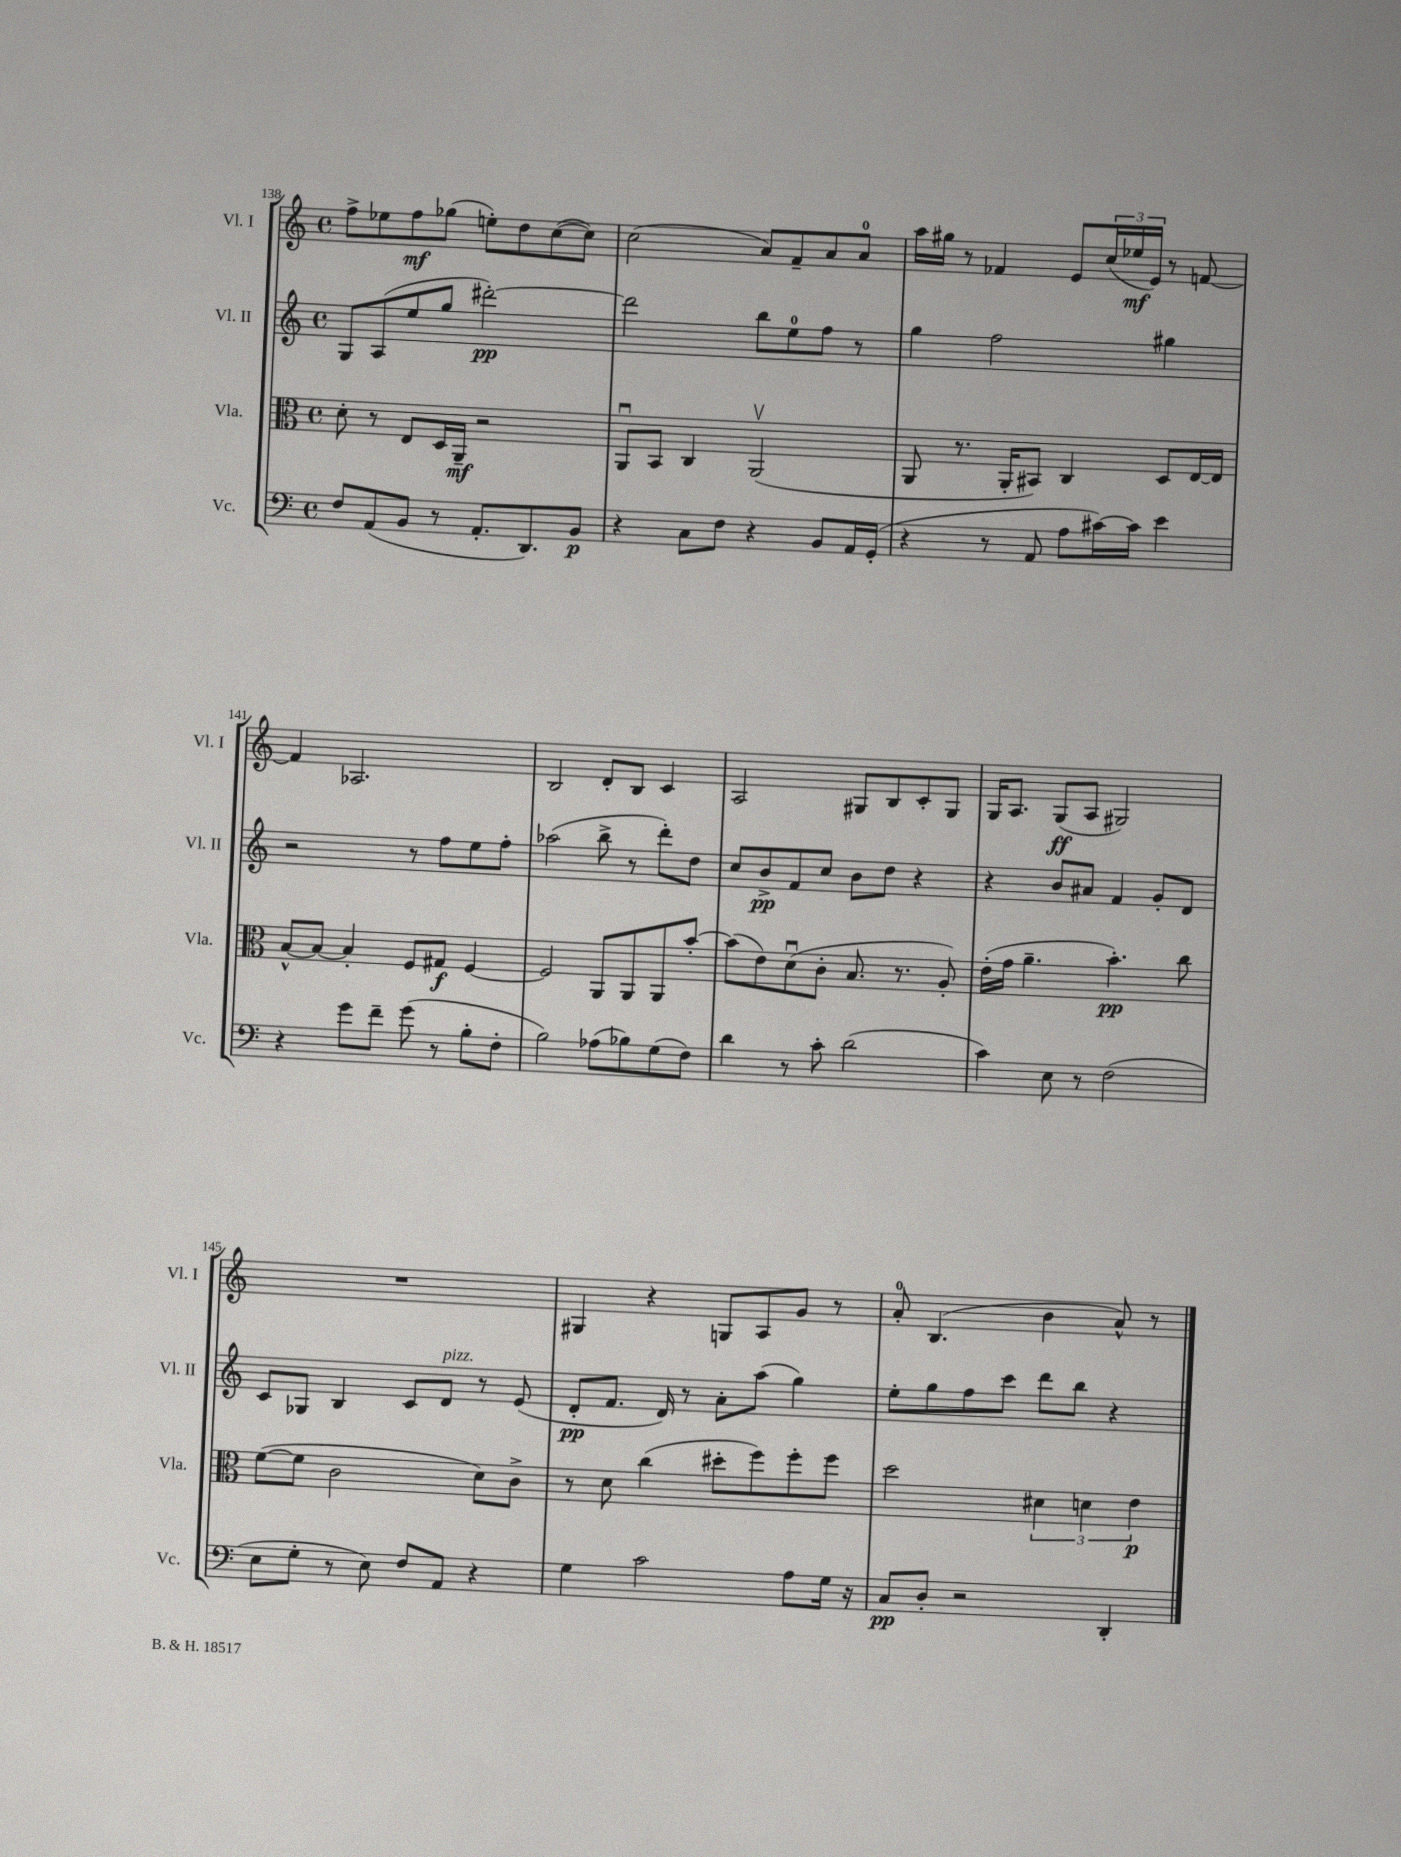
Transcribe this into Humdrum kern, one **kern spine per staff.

**kern	**dynam	**kern	**dynam	**kern	**dynam	**kern	**dynam
*part4	*part4	*part3	*part3	*part2	*part2	*part1	*part1
*staff4	*staff4	*staff3	*staff3	*staff2	*staff2	*staff1	*staff1
*I"Vc.	*	*I"Vla.	*	*I"Vl. II	*	*I"Vl. I	*
*I'Vc.	*	*I'Vla.	*	*I'Vl. II	*	*I'Vl. I	*
*clefF4	*	*clefC3	*	*clefG2	*	*clefG2	*
*k[]	*	*k[]	*	*k[]	*	*k[]	*
*M4/4	*	*M4/4	*	*M4/4	*	*M4/4	*
*met(c)	*	*met(c)	*	*met(c)	*	*met(c)	*
=138	=138	=138	=138	=138	=138	=138	=138
8F/L	.	8d'\	.	8G/L	.	8ff^\L	.
(8AA/	.	8r	.	(8A/	.	8ee-X\	.
8BB/J	.	8E/L	.	8ee/	.	8ff\	mf
8r	.	16D/L	.	8gg/J	.	(8gg-X\J	.
.	.	16AA~/JJ	mf	.	.	.	.
8.AA'/L	.	2r	.	[2ddd#X'\)	pp	8een'\L)	.
.	.	.	.	.	.	8dd\	.
8.DD/)	.	.	.	.	.	.	.
.	.	.	.	.	.	([8cc\	.
8BB/J	p	.	.	.	.	8cc\J])	.
=139	=139	=139	=139	=139	=139	=139	=139
4r	.	8AAu/L	.	2ddd#\]	.	(2cc\	.
.	.	8BB/J	.	.	.	.	.
8C\L	.	4C/	.	.	.	.	.
8F\J	.	.	.	.	.	.	.
4r	.	(2AAv/	.	8bb\L	.	8a/L)	.
.	.	.	.	8ee\	.	8f~/	.
8BB/L	.	.	.	8ff\J	.	8a/	.
16AA/L	.	.	.	8r	.	8a/J	.
(16GG'/JJ	.	.	.	.	.	.	.
=140	=140	=140	=140	=140	=140	=140	=140
4r	.	8AA/	.	4gg\	.	16aa\LL	.
.	.	.	.	.	.	16gg#X\JJ	.
.	.	8.r	.	.	.	8r	.
8r	.	.	.	2ff\	.	4f-X/	.
.	.	16AA'/KL	.	.	.	.	.
8AA/	.	8BB#X/J)	.	.	.	.	.
8A\L	.	4C/	.	.	.	8e/L	.
[16c#X\L)	.	.	.	.	.	(24cc/L	.
.	.	.	.	.	.	24ee-X/	mf
16c#\JJ]	.	.	.	.	.	.	.
.	.	.	.	.	.	24e/JJ)	.
4e\	.	8D/L	.	4gg#X\	.	8r	.
.	.	[16E/L	.	.	.	[8fn/	.
.	.	16E/JJ]	.	.	.	.	.
!!LO:LB:g=z
=141	=141	=141	=141	=141	=141	=141	=141
4r	.	[8B^^/L	.	2r	.	4f/]	.
.	.	8B/J_	.	.	.	.	.
8g\L	.	4B'/]	.	.	.	2.A-X/	.
8f~\J	.	.	.	.	.	.	.
(8g\	.	8F/L	.	8r	.	.	.
8r	.	8G#X/J	f	8ff\L	.	.	.
8B'\L	.	[4F/	.	8ee\	.	.	.
8F'\J	.	.	.	8ff'\J	.	.	.
=142	=142	=142	=142	=142	=142	=142	=142
2B\)	.	2F/]	.	(2aa-X\	.	2B/	.
(8A-X\L	.	8AA/L	.	8bb^\	.	8d'/L	.
8B-X\)	.	8AA/	.	8r	.	8B/J	.
(8G\	.	8AA/	.	8ddd'\L)	.	4c/	.
8F\J)	.	[8b'/J	.	8dd\J	.	.	.
=143	=143	=143	=143	=143	=143	=143	=143
4d\	.	(8b\L]	.	8cc/L	.	2A/	.
.	.	8e\)	.	8b^/	pp	.	.
8r	.	(8du\	.	8f/	.	.	.
8c'\	.	8c'\J	.	8cc/J	.	.	.
(2d\	.	8.B/	.	8b\L	.	8G#X/L	.
.	.	.	.	8dd\J	.	8B/	.
.	.	8.r	.	.	.	.	.
.	.	.	.	4r	.	8c'/	.
.	.	8A'/)	.	.	.	8G#/J	.
=144	=144	=144	=144	=144	=144	=144	=144
4c\)	.	(16e'\LL	.	4r	.	16G/KL	.
.	.	16g\JJ	.	.	.	8.A/J	.
.	.	4.a~\	.	.	.	.	.
8E\	.	.	.	8b/L	.	(8G/L	ff
8r	.	.	.	8a#X/J	.	8A/J	.
(2F\	.	4.b'\)	pp	4f/	.	2G#X/)	.
.	.	.	.	8g'/L	.	.	.
.	.	8cc\	.	8d/J	.	.	.
!!LO:LB:g=z
=145	=145	=145	=145	=145	=145	=145	=145
8E\L	.	([8f\L	.	8c/L	.	1r	.
8G'\J	.	8f\J]	.	8G-X/J	.	.	.
8r	.	2c\	.	4B/	.	.	.
8E\)	.	.	.	.	.	.	.
8F/L	.	.	.	8c/L	.	.	.
!	!	!	!	!LO:TX:a:i:t=pizz.	!	!	!
8AA/J	.	.	.	8d/J	.	.	.
4r	.	8d\L)	.	8r	.	.	.
.	.	8c^\J	.	(8e/	.	.	.
=146	=146	=146	=146	=146	=146	=146	=146
4G\	.	8r	.	8d'/L	pp	4G#X/	.
.	.	8d\	.	8.f/J	.	.	.
2c\	.	(4cc\	.	.	.	4r	.
.	.	.	.	16d/)	.	.	.
.	.	.	.	8r	.	.	.
.	.	8dd#X'\L	.	8a'\L	.	8Gn/L	.
.	.	8ff\)	.	(8aa\J	.	8A/	.
8A\L	.	8ff'\	.	4gg\)	.	8g/J	.
16G\Jk	.	8ff\J	.	.	.	8r	.
16r	.	.	.	.	.	.	.
=147	=147	=147	=147	=147	=147	=147	=147
8C/L	pp	2dd\	.	8ee'\L	.	8a'/	.
8D'/J	.	.	.	8gg\	.	(4.B/	.
2r	.	.	.	8ff\	.	.	.
.	.	.	.	8ccc\J	.	.	.
.	.	6d#X\	.	8ddd\L	.	4b\	.
.	.	.	.	8bb\J	.	.	.
.	.	6dn\	.	.	.	.	.
4DD'/	.	.	.	4r	.	8a^^/)	.
.	.	6e\	p	.	.	.	.
.	.	.	.	.	.	8r	.
==	==	==	==	==	==	==	==
*-	*-	*-	*-	*-	*-	*-	*-
